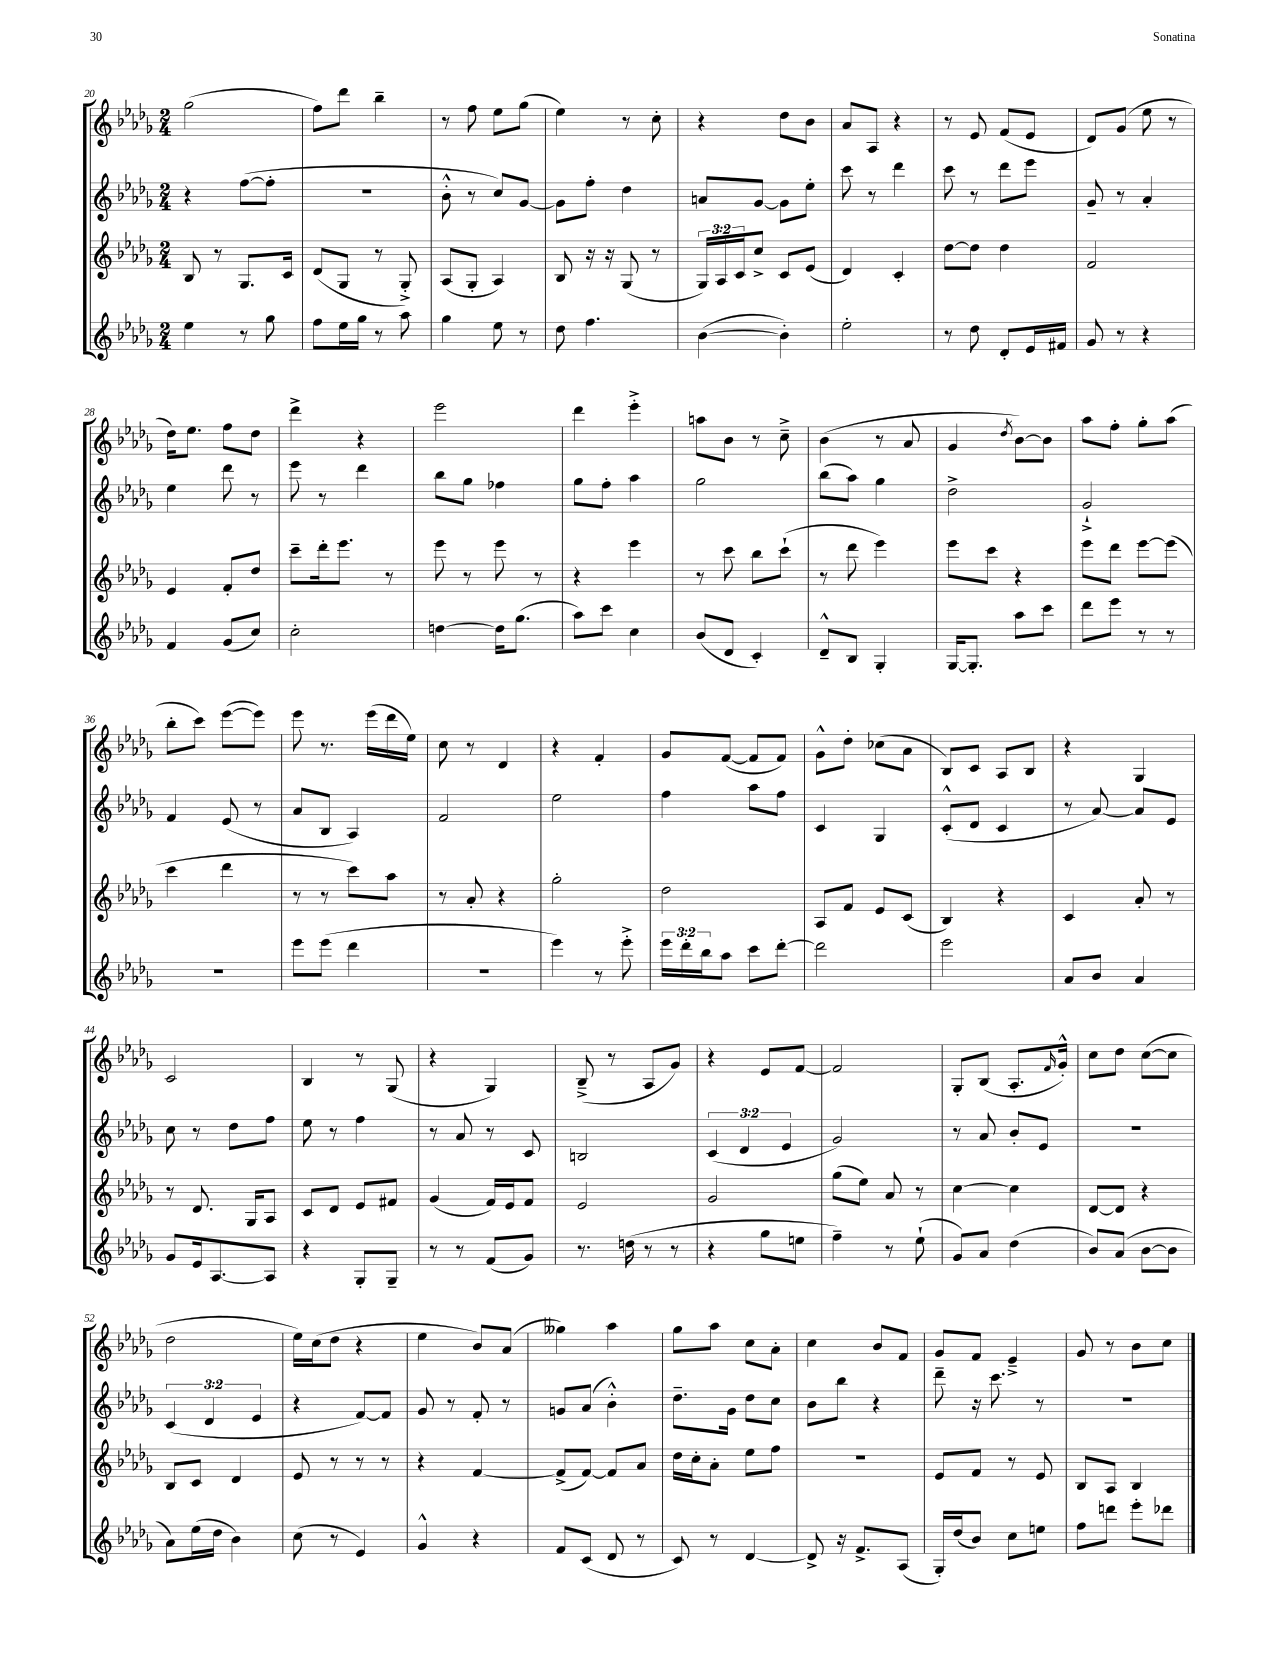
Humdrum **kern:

**kern	**kern	**kern	**kern
*staff4	*staff3	*staff2	*staff1
*clefG2	*clefG2	*clefG2	*clefG2
*k[b-e-a-d-g-]	*k[b-e-a-d-g-]	*k[b-e-a-d-g-]	*k[b-e-a-d-g-]
*M2/4	*M2/4	*M2/4	*M2/4
4ee-\	8B-/	4r	(2gg-\
.	8r	.	.
8r	8.G-/L	([8ff\L	.
8gg-\	.	8ff'\]J	.
.	16c/Jk	.	.
=	=	=	=
8ff\L	(8d-/L	2r	8ff\L)
16ee-\L	8G-/J	.	8ddd-\J
16gg-\JJ	.	.	.
8r	8r	.	4bb-~\
8aa-\	8G-'^/)	.	.
=	=	=	=
4gg-\	(8A-/L	8b-'^^\	8r
.	8G-'/J	8r	8ff\
8ee-\	4A-/)	8cc/L)	8ee-\L
8r	.	[8g-/J	(8gg-\J
=	=	=	=
8dd-\	8B-/	8g-\]L	4ee-\)
4.ff\	16r	8ff'\J	.
.	16r	.	.
.	(8G-/	4dd-\	8r
.	8r	.	8cc'\
=	=	=	=
([4b-\	24G-/LL)	8a/L	4r
.	24A-/	.	.
.	24c/J	.	.
.	8cc^/J	[8g-/J	.
4b-'\])	8c/L	8g-\]L	8dd-\L
.	(8e-/J	8ee-'\J	8b-\J
=	=	=	=
2ee-'\	4d-/)	8ccc\	8a-/L
.	.	8r	8A-/J
.	4c'/	4ddd-\	4r
=	=	=	=
8r	[8dd-\L	8ccc\	8r
8dd-\	8dd-\]J	8r	8e-/
8d-'/L	4dd-\	8ddd-\L	(8f/L
16e-/L	.	8eee-\J	8e-/J
16f#/JJ	.	.	.
=	=	=	=
8g-/	2f/	8g-~/	8d-/L)
8r	.	8r	(8g-/J
4r	.	4a-'/	8ee-\
.	.	.	8r
=	=	=	=
4f/	4e-/	4ee-\	16dd-\LK)
.	.	.	8.ee-\J
(8g-/L	8f'/L	8ddd-\	8ff\L
8cc/J)	8dd-/J	8r	8dd-\J
=	=	=	=
2cc'\	8ccc~\L	8eee-\	4ddd-^\
.	16ddd-'\k	8r	.
.	8.eee-\J	.	.
.	.	4ddd-\	4r
.	8r	.	.
=	=	=	=
[4dd\	8eee-\	8bb-\L	2eee-\
.	8r	8gg-\J	.
16dd\]LK	8eee-\	4ff-\	.
(8.gg-\J	.	.	.
.	8r	.	.
=	=	=	=
8aa-\L)	4r	8gg-\L	4ddd-\
8ccc\J	.	8ff'\J	.
4cc\	4eee-\	4aa-\	4eee-'^\
=	=	=	=
(8b-/L	8r	2gg-\	8aa\L
8d-/J	8ccc\	.	8b-\J
4c'/)	8bb-\L	.	8r
.	(8ccc`\J	.	8cc~^\
=	=	=	=
8d-~^^/L	8r	(8bb-\L	(4b-\
8B-/J	8ddd-\	8aa-\J)	.
4G-'/	4eee-\)	4gg-\	8r
.	.	.	8a-/
=	=	=	=
[16G-/LK	8eee-\L	2dd-^\	4g-/
8.G-'/]J	.	.	.
.	8ccc\J	.	.
.	.	.	8qdd-/
8aa-\L	4r	.	[8b-\L)
8ccc\J	.	.	8b-\]J
=	=	=	=
8ddd-\L	8eee-\L	2g-`^/	8aa-\L
8eee-\J	8ddd-\J	.	8ff'\J
8r	[8eee-\L	.	8gg-'\L
8r	(8eee-\]J	.	(8aa-\J
=	=	=	=
2r	4ccc\	4f/	8bb-'\L
.	.	.	8ccc\J)
.	4ddd-\	(8e-/	([8eee-\L
.	.	8r	8eee-\]J)
=	=	=	=
8eee-\L	8r	8a-/L	8eee-\
(8eee-\J	8r	8B-/J	8.r
4ddd-\	8ccc\L)	4A-/)	.
.	.	.	(16eee-\LL
.	8aa-\J	.	16ddd-\
.	.	.	16ee-\JJ)
=	=	=	=
2r	8r	2f/	8cc\
.	8a-'/	.	8r
.	4r	.	4d-/
=	=	=	=
4eee-\)	2gg-'\	2ee-\	4r
8r	.	.	4f'/
8eee-'^\	.	.	.
=	=	=	=
24eee-\LL	2dd-\	4ff\	8g-/L
24ddd-'\	.	.	.
24bb-\J	.	.	.
8aa-\J	.	.	([8f/J
8ccc\L	.	8aa-\L	8f/]L
[8ddd-'\J	.	8ff\J	8f/J)
=	=	=	=
2ddd-\]	8A-/L	4c/	8g-^^\L
.	8f/J	.	8dd-'\J
.	8e-/L	4G-/	(8cc-\L
.	(8c/J	.	8a-\J
=	=	=	=
2eee-\	4B-/)	(8c'^^/L	8B-/L)
.	.	8d-/J	8c/J
.	4r	4c/	8A-/L
.	.	.	8B-/J
=	=	=	=
8a-/L	4c/	8r	4r
8b-/J	.	[8a-/)	.
4a-/	8a-'/	8a-/]L	4G-/
.	8r	8e-/J	.
=	=	=	=
8g-/L	8r	8cc\	2c/
16e-/k	8.d-/	8r	.
[8.A-/	.	.	.
.	.	8dd-\L	.
.	16G-/LK	.	.
8A-/]J	8A-/J	8ff\J	.
=	=	=	=
4r	8c/L	8ee-\	4B-/
.	8d-/J	8r	.
8G-'/L	8e-/L	4ff\	8r
8G-~/J	8f#/J	.	(8G-/
=	=	=	=
8r	(4g-/	8r	4r
8r	.	8a-/	.
(8f/L	16f/LL)	8r	4G-/)
.	16e-/J	.	.
8g-/J)	8f/J	8c/	.
=	=	=	=
8.r	2e-/	2B/	(8B-~^/
.	.	.	8r
(16dd\	.	.	.
8r	.	.	8A-/L
8r	.	.	8g-/J)
=	=	=	=
4r	2g-/	(6c/	4r
.	.	6d-/	.
8gg-\L	.	.	8e-/L
.	.	6e-/	.
8ee\J	.	.	[8f/J
=	=	=	=
4ff~\)	(8gg-\L	2g-/)	2f/]
.	8ee-\J)	.	.
8r	8a-/	.	.
(8ee-`\	8r	.	.
=	=	=	=
8g-/L)	[4cc\	8r	8G-'/L
8a-/J	.	8a-/	(8B-/J
(4dd-\	4cc\]	8b-'/L	8.A-'/L
.	.	8e-/J	.
.	.	.	16qqf/
.	.	.	16g-'^^/Jk)
=	=	=	=
8b-/L)	[8d-/L	2r	8cc\L
(8a-/J	8d-/]J	.	8dd-\J
[8b-\L	4r	.	([8cc\L
8b-\]J	.	.	8cc\]J
=	=	=	=
8a-\L)	8B-/L	(6c/	2dd-\
(16ee-\L	8c/J	.	.
.	.	6d-/	.
16dd-\JJ	.	.	.
4b-\)	4d-/	.	.
.	.	6e-/	.
=	=	=	=
(8cc\	8e-/	4r	16ee-\LL)
.	.	.	(16cc\J
8r	8r	.	8dd-\J
4e-/)	8r	[8f/L)	4r
.	8r	8f/]J	.
=	=	=	=
4g-^^/	4r	8g-/	4ee-\
.	.	8r	.
4r	[4f/	8f'/	8b-/L)
.	.	8r	(8a-/J
=	=	=	=
8f/L	(8f^/]L	8g/L	4gg--\)
(8c/J	[8f/J)	(8a-/J	.
8d-/	8f/]L	4b-'^^\)	4aa-\
8r	8a-/J	.	.
=	=	=	=
8c/)	16dd-\LL	8.dd-~\L	8gg-\L
.	16cc'\J	.	.
8r	8a-'\J	.	8aa-\J
.	.	16g-\Jk	.
[4d-/	8ee-\L	8dd-\L	8cc\L
.	8ff\J	8cc\J	8a-'\J
=	=	=	=
8d-^/]	2r	8b-\L	4cc\
16r	.	8bb-\J	.
8.f^/L	.	.	.
.	.	4r	8b-/L
(8A-/J	.	.	8f/J
=	=	=	=
16G-'/LL)	8e-/L	8ddd-~\	8g-/L
(16dd-/J	.	.	.
8b-/J)	8f/J	16r	8f/J
.	.	8.ccc\	.
8cc\L	8r	.	4e-~^/
8ee\J	8e-/	8r	.
=	=	=	=
8ff\L	8B-/L	2r	8g-/
8ddd\J	8A-/J	.	8r
8eee-'\L	4B-/	.	8b-\L
8ddd-\J	.	.	8cc\J
==	==	==	==
*-	*-	*-	*-
